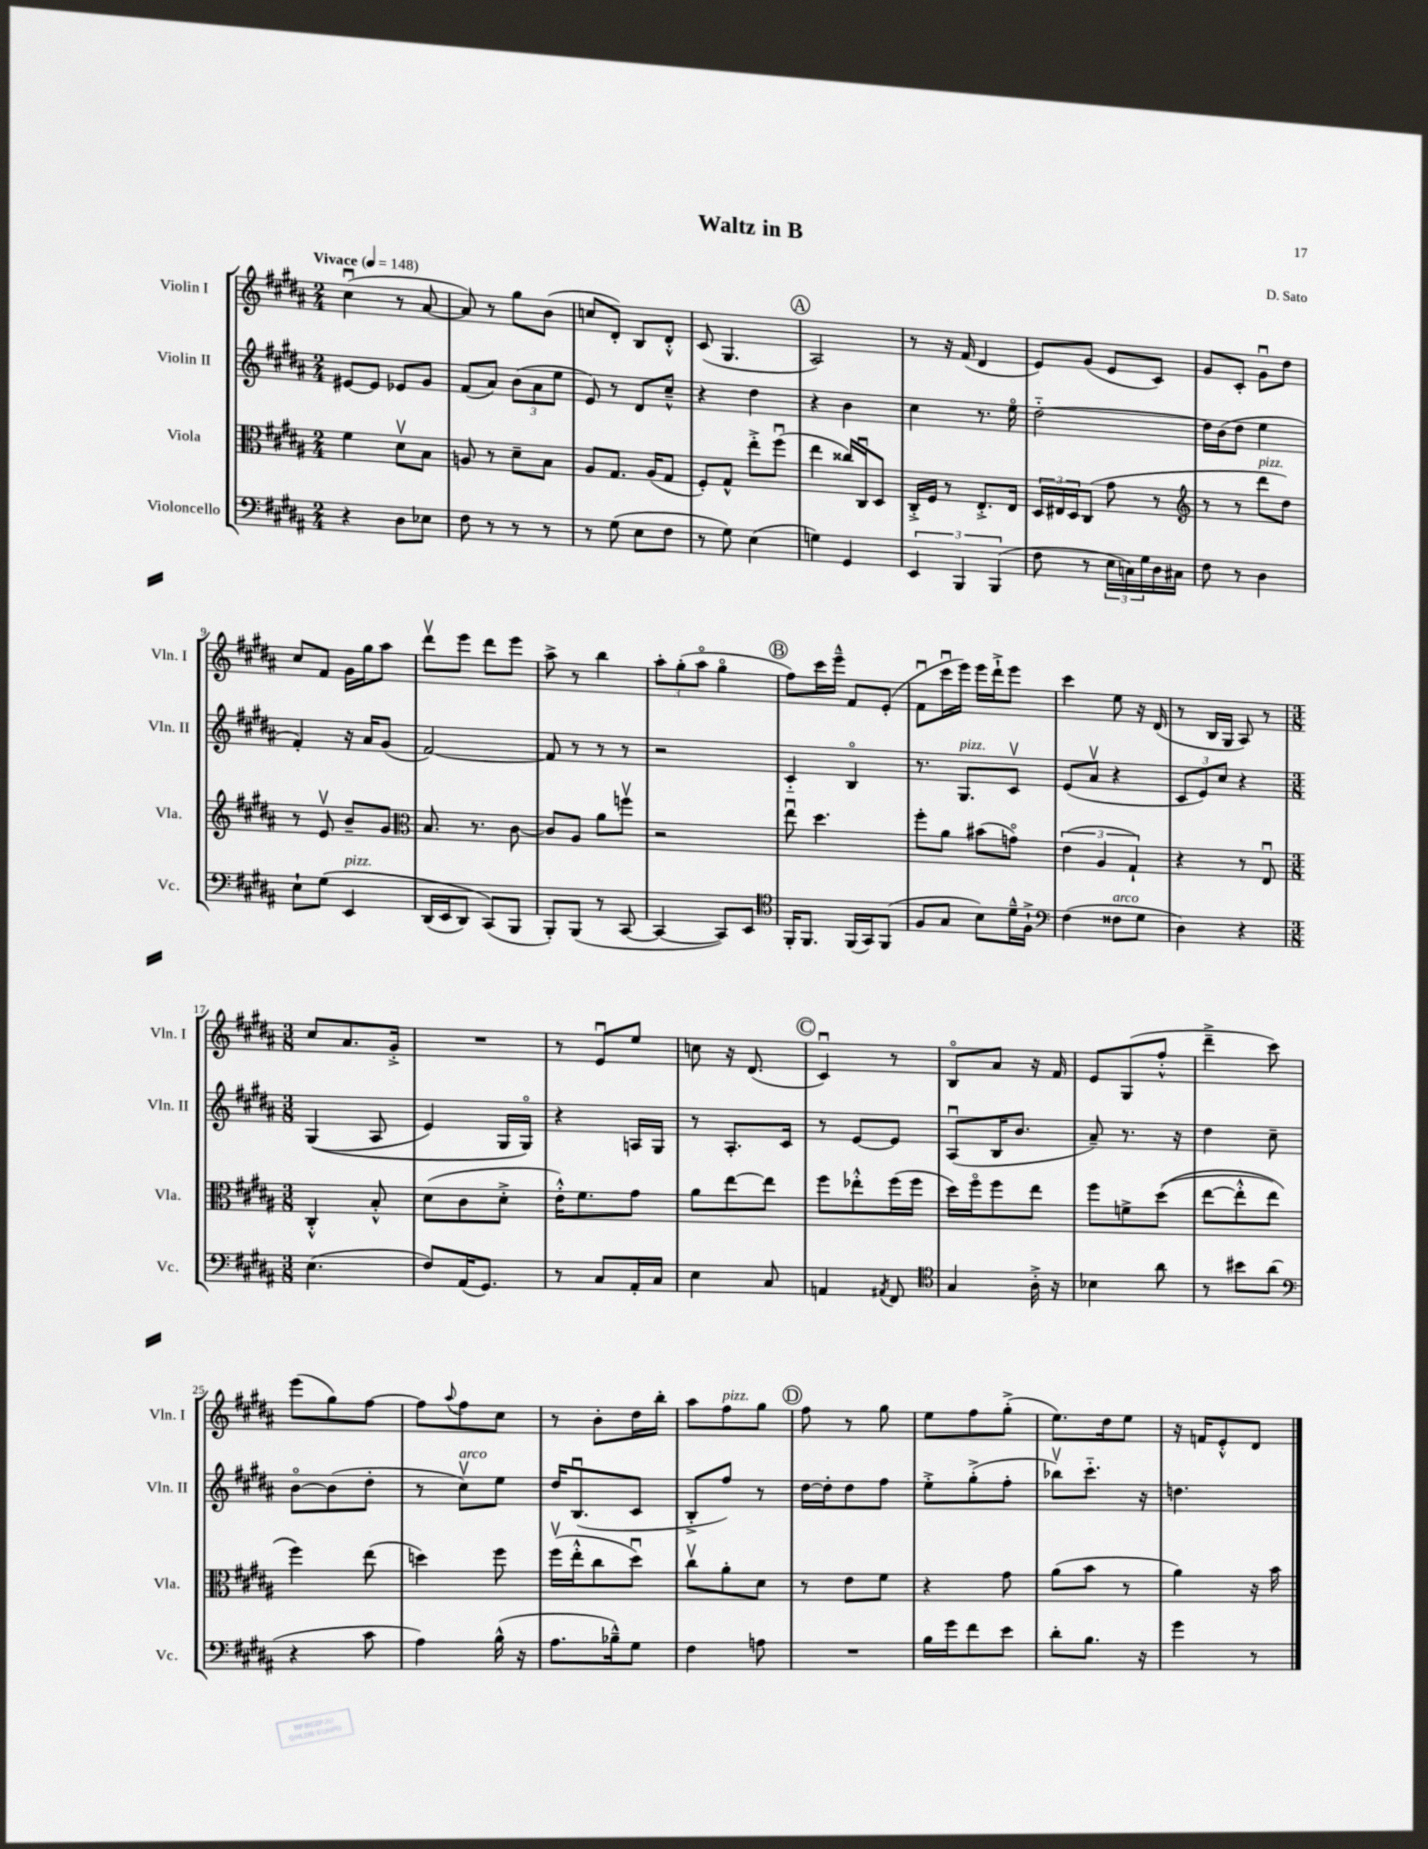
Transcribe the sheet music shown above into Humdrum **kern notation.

**kern	**kern	**kern	**kern
*staff4	*staff3	*staff2	*staff1
*clefF4	*clefC3	*clefG2	*clefG2
*k[f#c#g#d#a#]	*k[f#c#g#d#a#]	*k[f#c#g#d#a#]	*k[f#c#g#d#a#]
*M2/4	*M2/4	*M2/4	*M2/4
*MM148	*MM148	*MM148	*MM148
4r	4f#	[8e#	(4cc#u
.	.	8e#]	.
8D#	8d#v	8e-	8r
8E-	8B	8g#	[8a#
=	=	=	=
8F#	8A	(8f#	8a#])
8r	8r	8a#)	8r
8r	8d#~	(12b	8gg#
.	.	12a#	.
8r	8B	.	(8b
.	.	12ee	.
=	=	=	=
8r	8A#	8e)	8cc
(8G#	8.G#	8r	8d#')
8E	.	8d#	8B
.	(16A#	.	.
8F#	8G#	8cc#~^^	8d#'^^
=	=	=	=
8r	8F#')	4r	(8c#
8G#)	8G#^^	.	4.G#
(4E	8ee'^	4dd#	.
.	(8ff#u	.	.
=	=	=	=
4G)	4ee	4r	2A#)
4GG#	16cc##)	4b	.
.	16C#u	.	.
.	8D#	.	.
=	=	=	=
6EE	16C#'^	4cc#	8r
.	16F#	.	.
.	8r	.	16r
6BBB	.	.	.
.	.	.	(16f#
.	8.E'^	8.r	4d#
(6BBB	.	.	.
.	16E	16eeo	.
=	=	=	=
8F#	24D#	[2dd#'~	8e)
.	24E#	.	.
.	24D#	.	.
8r	(8C#	.	(8g#
24E	8g#	.	8e
24C)	.	.	.
24G#	.	.	.
16D#	8r	.	8c#)
16C#	.	.	.
=	=	=	=
*	*clefG2	*	*
8F#	8r	16dd#]	8g#
.	.	(16b	.
8r	8r	8dd#	8c#'
4D#	8ddd#	4ee	8g#u
.	8dd#)	.	8dd#
=	=	=	=
8E`	8r	4f#')	8cc#
&(8G#	8ev	.	8f#
4EE	8b~	16r	16g#
.	.	16a#	16gg#
.	8g#	(8g#	8aa#
=	=	=	=
*	*clefC3	*	*
(16DD#	8.B	[2f#)	8ddd#v
16EE	.	.	.
8DD#)	.	.	8eee
.	8.r	.	.
(8CC#&)	.	.	8ddd#
8BBB	[8c#	.	8eee
=	=	=	=
8BBB')	8c#]	8f#]	8aa#^
(8BBB	8A#	8r	8r
8r	8a#	8r	4bb
[8CC#	8ffv	8r	.
=	=	=	=
4CC#_	2r	2r	12aa#'
.	.	.	(12gg#'
.	.	.	12aa#o
8CC#])	.	.	4gg#o
8EE	.	.	.
=	=	=	=
*clefC4	*	*	*
16FF#'	8eeu	4c#'~	8ff#)
8.FF#	.	.	.
.	4.dd#	.	16ccc#
.	.	.	16eee~^^
(16FF#	.	4Bo	8f#
16GG#)	.	.	.
(8FF#	.	.	(8e'
=	=	=	=
8F#	8ff#'	8.r	8f#u
8G#	8a#	.	16ccc#u
.	.	8.G#	16eee)
8B)	(8b#	.	16eee
.	.	.	16ddd#`^
16d#~^^	8go)	8c#v	8eee
16F#`^	.	.	.
=	=	=	=
*clefF4	*	*	*
(4F#	(6e	(8e	4ccc#
.	.	8a#v	.
.	6A#	.	.
8F##	.	4r	8ee
.	6G#`)	.	.
8G#	.	.	16r
.	.	.	(16d#
=	=	=	=
4D#)	4r	12c#	8r
.	.	12e)	.
.	.	.	16B
.	.	12cc#	.
.	.	.	16G#
4r	8r	4r	8A#)
.	8Eu	.	8r
=	=	=	=
*M3/8	*M3/8	*M3/8	*M3/8
(4.E	4C#'^^	&((4G#	8cc#
.	.	.	8.a#
.	8B'^^	8A#	.
.	.	.	16g#'^
=	=	=	=
8F#)	(8d#	4e)	4.r
(16AA#	8c#	.	.
8.GG#)	.	.	.
.	8d#'^	16G#	.
.	.	16G#o&)	.
=	=	=	=
8r	16e'^^)	4r	8r
.	8.f#	.	.
8C#	.	.	8eu
16AA#'	8g#	16A	8ee
16C#	.	16G#	.
=	=	=	=
4E	8a#	8r	8cc
.	[8ee	8.A#'	16r
.	.	.	(8.d#
8C#	8ee]	.	.
.	.	16c#	.
=	=	=	=
4AA	8ff#	8r	4c#u)
.	8ee-'^^	[8e	.
8qAA#	.	.	.
8FF#	(16ff#	8e]	8r
.	16ff#	.	.
=	=	=	=
*clefC4	*	*	*
4G#	16dd#)	(8A#u	8Bo
.	16ff#o	.	.
.	8ff#	16B	8a#
.	.	8.b	.
16A#'^	8ee	.	16r
16r	.	.	16f#
=	=	=	=
4B-	8ff#	8a#~)	8e
.	8f^	8.r	(8G#
8a#	&((8dd#	.	8ff#'^^
.	.	16r	.
=	=	=	=
8r	[8ee	4dd#	4ddd#~^
8b#	8ee'^^]	.	.
(8a#	8ee)	8cc#~	8ccc#)
=	=	=	=
*clefF4	*	*	*
4r	4ff#&)	[8bo	(8eee
.	.	(8b]	8gg#)
8c#	(8ee	8dd#'	[8ff#
=	=	=	=
4A#)	4dd)	8r	8ff#]
.	.	.	8qqaa#
.	.	8cc#v)	8ff#
(16B^^	8ff#	8ee	8cc#
16r	.	.	.
=	=	=	=
8.A#	(16ff#v	16dd#	8r
.	16ee'^^	(8.Bu	.
.	8cc#	.	8b'
16B-~^^)	.	.	.
8G#	8dd#u)	8c#	16dd#
.	.	.	16bb'
=	=	=	=
4F#	8cc#v	8B'^	8aa#
.	8a#'	8ff#)	8ff#
8A	8d#	8r	8gg#
=	=	=	=
4.r	8r	[16dd#	8ff#
.	.	16dd#']	.
.	8e	8dd#	8r
.	8f#	8ff#	8gg#
=	=	=	=
16B	4r	8ee'^	8ee
16g#	.	.	.
8f#	.	(8gg#'^	8ff#
8e	8g#	8ff#'	(8gg#'^
=	=	=	=
8d#'	(8a#	8bb-v)	8.ee)
8.B	8b	8.ccc#'~	.
.	.	.	16dd#
.	8r	.	8ee
16r	.	16r	.
=	=	=	=
4g#	4a#)	4.dd	16r
.	.	.	16f
.	.	.	8e'^^
8r	16r	.	8d#
.	16b	.	.
==	==	==	==
*-	*-	*-	*-
